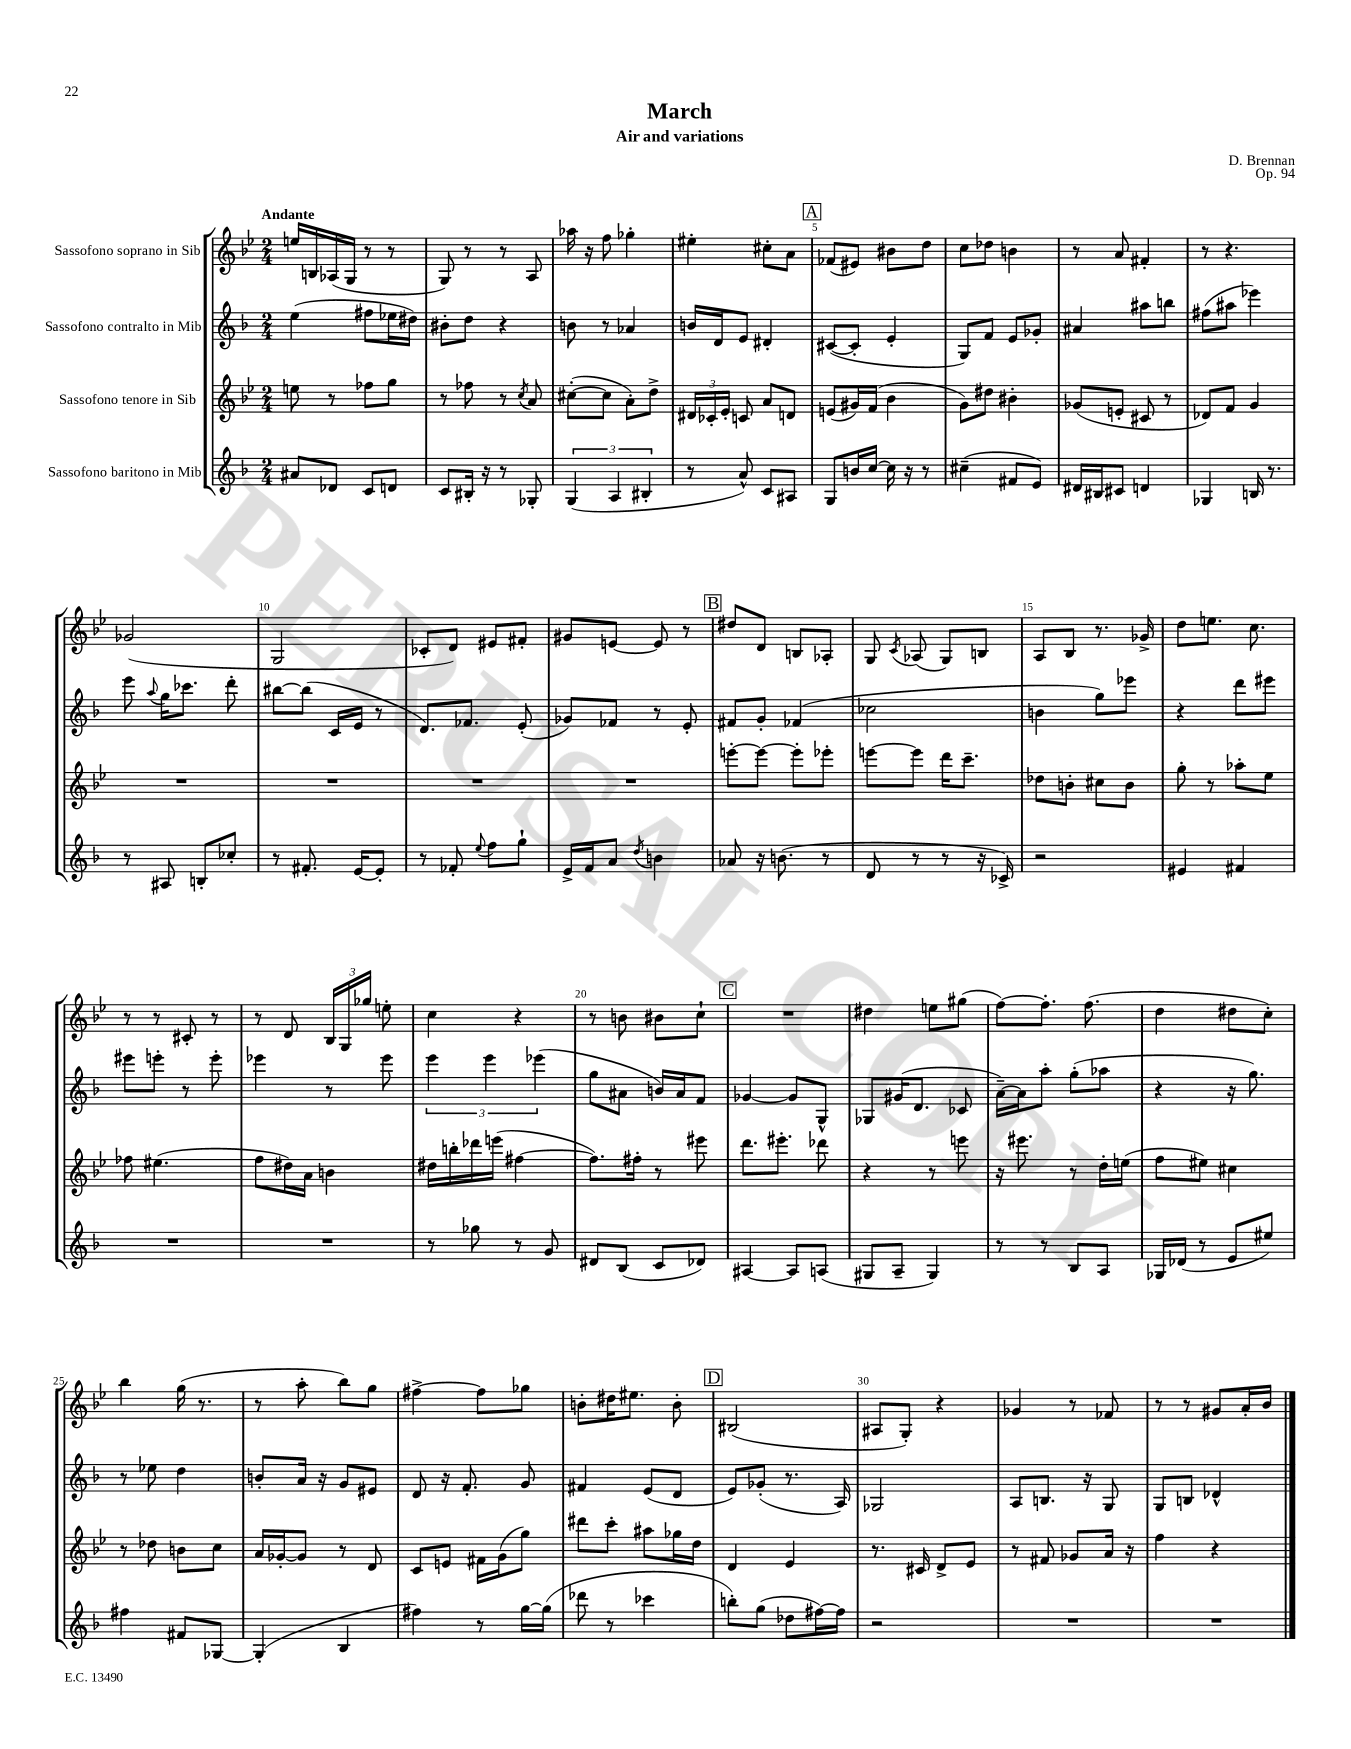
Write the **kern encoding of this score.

**kern	**kern	**kern	**kern
*staff4	*staff3	*staff2	*staff1
*clefG2	*clefG2	*clefG2	*clefG2
*k[b-]	*k[b-e-]	*k[b-]	*k[b-e-]
*M2/4	*M2/4	*M2/4	*M2/4
8a#	8ee	(4ee	16ee
.	.	.	16B
8d-	8r	.	(16A-
.	.	.	16G
8c	8ff-	8ff#	8r
8d	8gg	16ee-	8r
.	.	16dd#)	.
=	=	=	=
8c	8r	8b#'	8G)
16B#'	8ff-	8dd	8r
16r	.	.	.
8r	8r	4r	8r
.	8qcc	.	.
8G-'	8a	.	8A
=	=	=	=
(6G	([8cc#'	8b	16aa-
.	.	.	16r
.	8cc#]	8r	8ff
6A	.	.	.
.	8a')	4a-	4gg-'
6B#'	.	.	.
.	8dd^	.	.
=	=	=	=
8r	24d#	16b	4ee#'
.	24c-'	.	.
.	.	16d	.
.	24e-'	.	.
8a^^)	8c	8e	.
8c	8a	4d#'	8cc#'
8A#	8d	.	8a
=	=	=	=
8G	(8e	([8c#	(8f-
16b	16g#)	8c#']	8e#)
[16cc	(16f	.	.
16cc]	4b-	4e'	8b#
16r	.	.	.
8r	.	.	8dd
=	=	=	=
(4cc#~	8g)	8G)	8cc
.	8dd#	8f	8dd-
8f#	4b#'	8e	4b
8e)	.	8g-'	.
=	=	=	=
16d#	(8g-	4a#	8r
16B#	.	.	.
8c#	8e'	.	8a
4d	8c#	8aa#	4f#'
.	8r	8bb	.
=	=	=	=
4G-	8d-)	(8ff#	8r
.	8f	8aa#	4.r
16B	4g	4eee-)	.
8.r	.	.	.
=	=	=	=
8r	2r	8eee	(2g-
.	.	8qqaa	.
8A#	.	16gg	.
.	.	8.ccc-	.
8B'	.	.	.
8cc-'	.	8ddd'	.
=	=	=	=
8r	2r	[8bb#	2G
8.f#'	.	(8bb#]	.
.	.	16c	.
[16e	.	16e	.
8e']	.	8r	.
=	=	=	=
8r	2r	8.d)	8c-'
8f-'	.	.	8d)
.	.	8.f-	.
8qqee	.	.	.
8ff	.	.	8e#
8gg`	.	(8e'	8f#'
=	=	=	=
16e^	2r	8g-)	8g#
16f	.	.	.
8a	.	8f-	[8e
8qdd	.	.	.
4b	.	8r	8e]
.	.	8e'	8r
=	=	=	=
8a-	[8eee'	8f#	8dd#
16r	8eee_	8g'	8d
(8.b	.	.	.
.	8eee']	(4f-	8B
8r	8eee-'	.	8A-'
=	=	=	=
8d	[8eee	2cc-	8G
.	.	.	8qc
8r	8eee]	.	(8A-
8r	16ddd	.	8G)
.	8.ccc~	.	.
16r	.	.	8B
16c-^)	.	.	.
=	=	=	=
2r	8dd-	4b	8A
.	8b'	.	8B-
.	8cc#	8gg)	8.r
.	8b	8eee-	.
.	.	.	16g-^
=	=	=	=
4e#	8gg'	4r	8dd
.	8r	.	8.ee
4f#	8aa-'	8ddd	.
.	.	.	8.cc
.	8ee-	8eee#	.
=	=	=	=
2r	8ff-	8eee#	8r
.	(4.ee#	8eee'	8r
.	.	8r	8c#'
.	.	8eee'	8r
=	=	=	=
2r	8ff	4eee-	8r
.	16dd#)	.	8d
.	16a	.	.
.	4b	8r	24B-
.	.	.	24G
.	.	.	24gg-
.	.	8eee-	8ee'
=	=	=	=
8r	16dd#	6eee	4cc
.	16bb'	.	.
8gg-	16ddd-	.	.
.	.	6eee	.
.	(16eee	.	.
8r	[4ff#	.	4r
.	.	(6eee-	.
8g	.	.	.
=	=	=	=
8d#	8.ff#])	8gg	8r
(8B-	.	8a#	8b
.	16ff#'	.	.
8c	8r	16b)	8b#
.	.	16a#	.
8d-)	8eee#	8f	8cc`
=	=	=	=
[4A#	8.ddd	[4g-	2r
.	8.eee#'	.	.
8A#]	.	8g-]	.
(8A	8ddd-	8G^^	.
=	=	=	=
8G#	4r	8G-	4dd#
8A~	.	(16g#	.
.	.	8.d	.
4G#)	8r	.	8ee
.	8eee	8c-	(8gg#
=	=	=	=
8r	16r	[16a~)	[8ff)
.	8.eee#	16a]	.
8r	.	8aa'	8.ff']
8B-	8r	(8gg'	.
.	.	.	(8.ff
8A	16dd'	8aa-	.
.	(16ee	.	.
=	=	=	=
16G-	8ff	4r	4dd
(16d-	.	.	.
8r	8ee#)	.	.
8e	4cc#	16r	8dd#
.	.	8.gg)	.
8ee#)	.	.	8cc')
=	=	=	=
4ff#	8r	8r	4bb-
.	8dd-	8ee-	.
8f#	8b	4dd	(16gg
.	.	.	8.r
[8G-	8cc	.	.
=	=	=	=
(4G-']	16a	8b'	8r
.	[16g-'	.	.
.	8g-]	16a	8aa'
.	.	16r	.
4B-	8r	8g	8bb-)
.	8d	8e#	8gg
=	=	=	=
4ff#)	8c	8d	[4ff#^
.	8e	16r	.
.	.	8.f'	.
8r	16f#	.	8ff#]
.	(16g	.	.
[16gg	8gg)	8g	8gg-
(16gg]	.	.	.
=	=	=	=
8ddd-	8ddd#	4f#	8b'
8r	8ccc'	.	16dd#
.	.	.	8.ee#
4ccc-	8aa#	(8e	.
.	16gg-	8d	8b'
.	16dd	.	.
=	=	=	=
8bb')	4d	8e)	(2B#
(8gg	.	(8g-'	.
8dd-	4e-	8.r	.
[16ff#)	.	.	.
16ff#]	.	16A)	.
=	=	=	=
2r	8.r	2G-	8A#
.	.	.	8G')
.	16c#	.	.
.	8d^	.	4r
.	8e-	.	.
=	=	=	=
2r	8r	8A	4g-
.	8f#	8.B	.
.	8g-	.	8r
.	.	16r	.
.	16a	8G	8f-
.	16r	.	.
=	=	=	=
2r	4ff	8G	8r
.	.	8B	8r
.	4r	4d-^^	8g#
.	.	.	16a'
.	.	.	16b-
==	==	==	==
*-	*-	*-	*-
